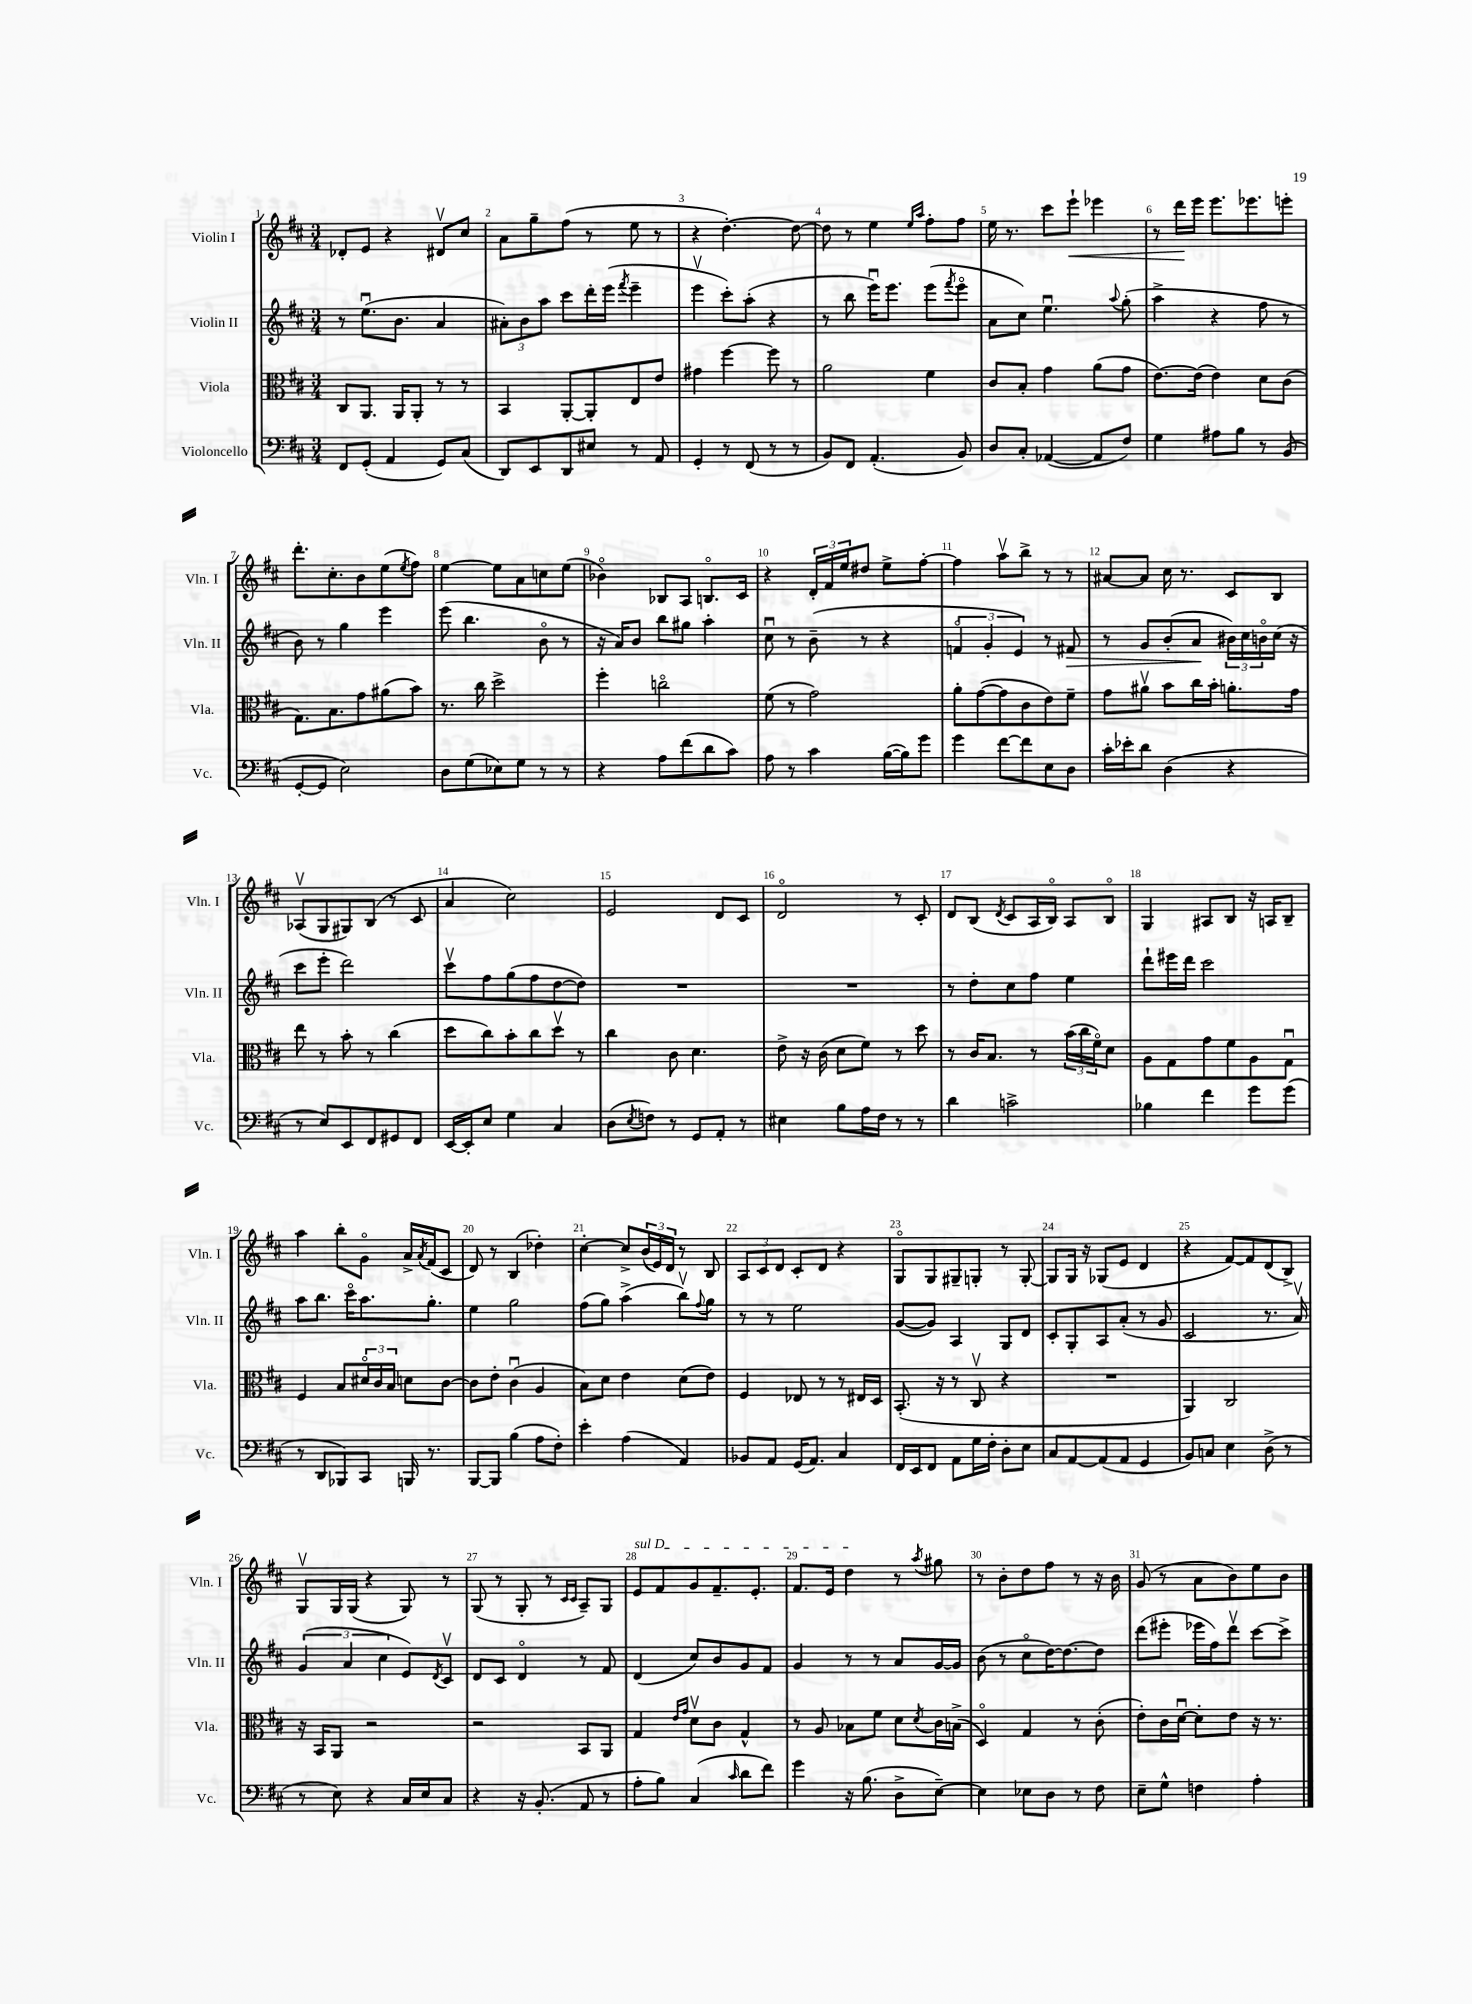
<<
\new StaffGroup <<
\new Staff = "s0" \with { instrumentName = "Violin I" shortInstrumentName = "Vln. I" } {
    \clef treble \key d \major \numericTimeSignature \time 3/4
    des'8-. e'8 r4 dis'8\upbow cis''8 |
    a'8 g''8-- fis''8( r8 e''8 r8 |
    r4 d''4.~-.) d''8~ |
    d''8 r8 e''4 \grace { e''16 a''16 } fis''8-. fis''8 |
    e''16 r8. cis'''8 e'''8-!\< ees'''4 |
    r8 d'''16\! e'''16 e'''8. ees'''8. e'''8-. |
    d'''8.-. cis''8.-. b'8 e''8( \acciaccatura { e''8 } fis''8) |
    e''4~ e''8 a'8 c''8 e''8( |
    bes'4\flageolet) bes8 a8 b8.\flageolet cis'16 |
    r4 \tuplet 3/2 { d'16-. fis'16 e''16 } dis''8 e''8-> fis''8~-. |
    fis''4 a''8\upbow b''8-> r8 r8 |
    ais'8~ ais'8 cis''16 r8. cis'8 b8 |
    aes8\upbow( g8 gis8) b8( r8 cis'8 |
    a'4 cis''2) |
    e'2 d'8 cis'8 |
    d'2\flageolet r8 cis'8-. |
    d'8 b8( \acciaccatura { d'8 } cis'8 a16 b16\flageolet) a8 b8\flageolet |
    g4 ais8 b8 r16 a16 b8-- |
    a''4 b''8-. g'8\flageolet a'16-> \acciaccatura { a'8 } fis'16( cis'8 |
    d'8) r8 b4( des''4-.) |
    cis''4~-. cis''8-> \tuplet 3/2 { b'16( e'16) d'16 } r8 b8 |
    \tuplet 3/2 { a8 cis'8 d'8 } cis'8-. d'8 r4 |
    g8\flageolet g8 gis8-- g8-. r8 g8~-. |
    g8 g16 r16 ges8( e'8 d'4 |
    r4 fis'8~) fis'8 d'8( b8->) |
    g8\upbow g16 g16( r4 g8) r8 |
    g8( r8 g8-. r8 \grace { cis'16 cis'16 } a8--) g8 |
    \once \override TextSpanner.bound-details.left.text = \markup { \italic "sul D" } e'8\startTextSpan fis'8 g'8 fis'8.-- e'8.-. |
    fis'8. e'16 d''4\stopTextSpan r8 \acciaccatura { a''8 } gis''8 |
    r8 b'8-. d''8 fis''8 r8 r16 b'16 |
    g'8( r8 a'8 b'8) e''8 b'8 \bar "|." |
}
\new Staff = "s1" \with { instrumentName = "Violin II" shortInstrumentName = "Vln. II" } {
    \clef treble \key d \major \numericTimeSignature \time 3/4
    r8 e''8.\downbow( b'8. a'4 |
    \tuplet 3/2 { ais'8-.) b'8 a''8 } cis'''8 d'''16-. e'''16( \acciaccatura { fis'''8 } e'''4-- |
    e'''4\upbow cis'''8-.) a''8-.( r4 |
    r8 b''8 e'''16\downbow) e'''8. e'''8( \acciaccatura { fis'''8 } e'''8\flageolet |
    a'8 cis''8) e''4.\downbow \appoggiatura { a''8 } g''8-.( |
    a''4-> r4 fis''8 r8 |
    b'8) r8 g''4 e'''4 |
    e'''8( b''4. b'8\flageolet r8 |
    r16 a'16) b'8 b''8 gis''8 a''4-. |
    cis''8\downbow r8 b'8--( r8 r4 |
    \tuplet 3/2 { f'4\flageolet g'4-. e'4) } r8 fis'8\> |
    r8 g'8 b'8-.( a'8\! \tuplet 3/2 { bis'16) cis''16 b'16\flageolet } cis''16( r16 |
    cis'''8 e'''8-. d'''2) |
    cis'''8\upbow fis''8 g''8( fis''8 d''8~ d''8) |
    R2. |
    R2. |
    r8 d''8-. cis''8 fis''8 e''4 |
    d'''8-! eis'''16 d'''16 cis'''2 |
    a''8 b''8. cis'''16\flageolet a''8. g''8.-. |
    e''4 g''2 |
    fis''8( g''8) a''4->( b''8\upbow) \appoggiatura { fis''8 } g''8 |
    r8 r8 e''2 |
    g'8~( g'8) a4 g8 d'8 |
    cis'8-. g8-. a8 a'8-.( r8 g'8 |
    cis'2 r8. a'16\upbow) |
    \tuplet 3/2 { g'4( a'4 cis''4 } e'8) \acciaccatura { d'8 } cis'8\upbow |
    d'8 cis'8 d'4\flageolet r8 fis'8 |
    d'4( cis''8) b'8 g'8 fis'8 |
    g'4 r8 r8 a'8 g'16~ g'16 |
    b'8( r8 cis''8\flageolet d''16~) d''8.~ d''8 |
    d'''8( eis'''8-. ees'''16 fis''16) d'''8\upbow cis'''8~ cis'''8-> \bar "|." |
}
\new Staff = "s2" \with { instrumentName = "Viola" shortInstrumentName = "Vla." } {
    \clef alto \key d \major \numericTimeSignature \time 3/4
    cis8 a,8. a,16 a,8-. r8 r8 |
    b,4 a,8~-. a,8-. e8 e'8 |
    gis'4 fis''4~ fis''8 r8 |
    a'2 fis'4 |
    cis'8 b8-. g'4 a'8( g'8 |
    e'8.~) e'16( e'4) d'8 cis'8( |
    g8.) b8. g'8 ais'8( b'8) |
    r8. cis''16 d''2-> |
    fis''4-. c''2\flageolet |
    fis'8( r8 g'2) |
    a'8-. g'8~( g'8 cis'8 e'8) fis'8-- |
    g'8 ais'8\upbow b'8 cis''16 b'16-. a'8.-. g'16 |
    e''8 r8 b'8-. r8 cis''4( |
    d''8 cis''8) b'8-. cis''8 d''8\upbow r8 |
    cis''4 cis'8 d'4. |
    e'8-> r16 cis'16( d'8 fis'8) r8 d''8 |
    r8 cis'16 b8. r8 \tuplet 3/2 { b'16( cis''16 fis'16\flageolet) } d'8 |
    a8 g8 g'8 fis'8 a8 g8\downbow |
    fis4 b8 \tuplet 3/2 { dis'16\flageolet cis'16 b16 } d'8 cis'8~ |
    cis'8 e'8-. cis'4\downbow( a4 |
    b8) d'8 e'4 d'8( e'8) |
    fis4 ees8 r8 r8 eis16 d16 |
    b,8.-.( r16 r8 cis8\upbow r4 |
    R2. |
    a,4) cis2 |
    r16 b,16 a,8 r2 |
    r2 b,8 a,8 |
    g4 \grace { e'16 g'16 } d'8\upbow cis'8 g4-^ |
    r8 a8 bes8 fis'8 d'8 \acciaccatura { d'8 } cis'16 b16->( |
    d4\flageolet) g4 r8 cis'8-.( |
    e'8-.) cis'16 d'16~\downbow d'8-. e'8 r16 r8. \bar "|." |
}
\new Staff = "s3" \with { instrumentName = "Violoncello" shortInstrumentName = "Vc." } {
    \clef bass \key d \major \numericTimeSignature \time 3/4
    fis,8 g,8-.( a,4 g,8) cis8( |
    d,8) e,8 d,8 eis8 r8 a,8 |
    g,4-. r8 fis,8( r8 r8 |
    b,8) fis,8 a,4.-.( b,8) |
    d8 cis8-. aes,4~( aes,8 fis8) |
    g4 ais8 b8 r8 b,8( |
    g,8~-. g,8 e2) |
    d8 g8( ees8) g8 r8 r8 |
    r4 a8 fis'8( d'8 cis'8) |
    a8 r8 cis'4 b16~( b16) g'8 |
    g'4 fis'8~ fis'8 e8 d8 |
    cis'16-. ees'16-. d'8 d4( r4 |
    r8 e8) e,8 fis,8 gis,8 fis,8 |
    e,16~ e,16-. e8 g4 cis4 |
    d8( \acciaccatura { e8 } f8) r8 g,8 a,8-. r8 |
    eis4 b8 a16 fis16 r8 r8 |
    d'4 c'2-> |
    bes4 fis'4 g'8 g'8( |
    r8 d,8 bes,,8) cis,8 b,,16 r8. |
    b,,8~ b,,8 b4( a8 fis8-.) |
    e'4-. a4( a,4) |
    bes,8 a,8 g,16( a,8.) cis4 |
    fis,16 e,16 fis,8 a,8 g16 fis16-. d8-. e8 |
    cis8 a,8~ a,8( a,8 g,4 |
    b,8) c8 e4 d8->( r8 |
    r8 e8) r4 cis16 e16 cis8 |
    r4 r16 b,8.-.( a,8 r8 |
    a8-. b8) cis4( \grace { cis'16 } d'8 fis'8) |
    g'4 r16 b8.( d8-> e8~--) |
    e4 ees8 d8 r8 fis8 |
    e8-- g8-^ f4 a4-. \bar "|." |
}
>>
>>
\layout { \context { \Score \override BarNumber.break-visibility = ##(#f #t #t) barNumberVisibility = #all-bar-numbers-visible } }
